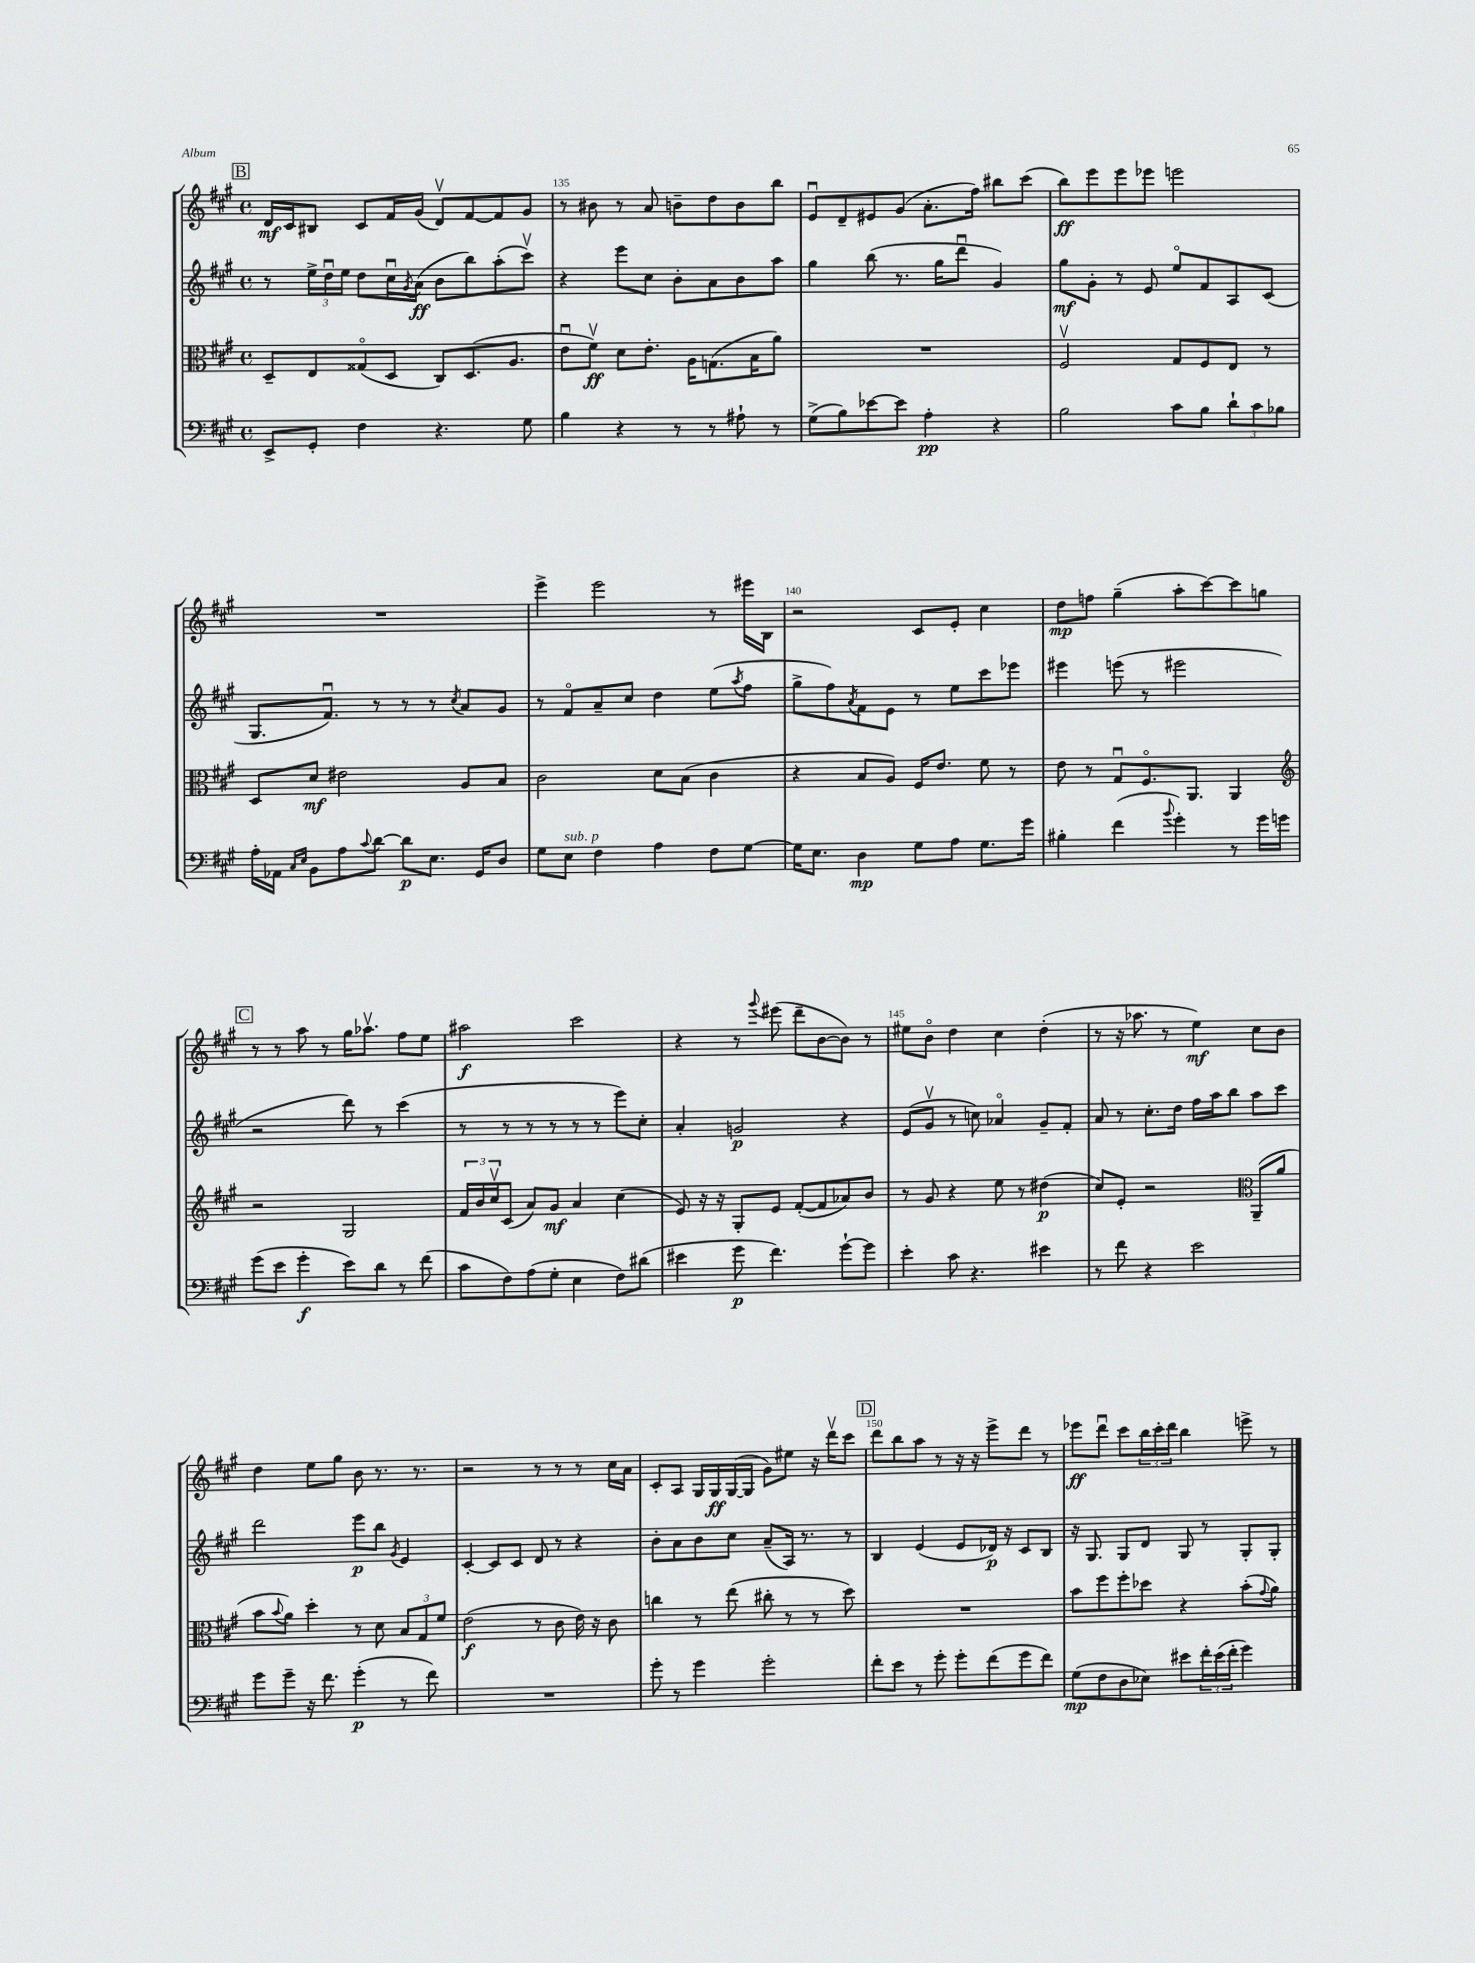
<<
\new StaffGroup <<
\new Staff = "s0" {
    \clef treble \key a \major \defaultTimeSignature \time 4/4
    \mark \markup { \box "B" } d'16\mf cis'16 bis8 cis'8 fis'16 gis'16( d'8\upbow) fis'8~ fis'8 gis'8 |
    r8 bis'8 r8 a'8 b'8-- d''8 b'8 b''8 |
    e'8\downbow d'8-- eis'8 gis'8( a'8.-. fis''16) bis''8 cis'''8( |
    b''8\ff) e'''8 e'''8 ees'''8 e'''2 |
    R1 |
    e'''4-> e'''2 r8 eis'''16 b16 |
    r2 cis'8 e'8-. cis''4 |
    d''8\mp f''8 gis''4--( a''8-. cis'''8~) cis'''8 g''8 |
    \mark \markup { \box "C" } r8 r8 a''8 r8 gis''16 aes''8.\upbow fis''8 e''8 |
    ais''2\f cis'''2 |
    r4 r8 \appoggiatura { gis'''8 } eis'''8( d'''8-- b'8~ b'8) r8 |
    eis''8 b'8\flageolet d''4 cis''4 d''4-.( |
    r8 r16 aes''8. r8 e''4\mf) cis''8 b'8 |
    d''4 e''8 gis''8 b'8 r8. r8. |
    r2 r8 r8 r8 cis''16 a'16 |
    cis'8-. a8 gis16 gis16\ff gis16~( gis16 gis'8) eis''8 r16 d'''16\upbow cis'''8 |
    \mark \markup { \box "D" } d'''8 b''8 a''8 r8 r16 r16 e'''8-> d'''8 r8 |
    ees'''8\ff d'''8\downbow cis'''8 \tuplet 3/2 { b''16 cis'''16-. d'''16 } b''4 e'''8-> r8 \bar "|." |
}
\new Staff = "s1" {
    \clef treble \key a \major \defaultTimeSignature \time 4/4
    \mark \markup { \box "B" } r8 \tuplet 3/2 { e''16-> d''16\downbow e''16 } d''8 cis''16\downbow \acciaccatura { gis'8 } a'16\ff( b'8 b''8) a''8-.( cis'''8\upbow) |
    r4 e'''8 cis''8 b'8-. a'8 b'8 a''8 |
    gis''4 b''8( r8. gis''16 d'''8\downbow gis'4) |
    gis''8\mf gis'8-. r8 e'8 e''8\flageolet fis'8 a8 cis'8( |
    gis8. fis'8.\downbow) r8 r8 r8 \acciaccatura { cis''8 } a'8 gis'8 |
    r8 fis'8\flageolet a'8-- cis''8 d''4 e''8( \acciaccatura { a''8 } fis''8 |
    gis''8-> fis''8) \acciaccatura { a'8 } fis'8 e'8 r8 e''8 cis'''8 ees'''8 |
    eis'''4 e'''8( r8 eis'''2 |
    \mark \markup { \box "C" } r2 d'''8) r8 cis'''4( |
    r8 r8 r8 r8 r8 r8 e'''8) cis''8-. |
    a'4-. g'2\p r4 |
    e'8( gis'8\upbow r8 c''8) aes'4\flageolet gis'8-- fis'8-. |
    a'8 r8 cis''8.-. d''16 fis''16 a''16 b''8 a''8 cis'''8 |
    d'''2 e'''8\p b''8 \acciaccatura { gis'8 } e'4 |
    cis'4~-. cis'8 cis'8 d'8 r8 r4 |
    b'8-. a'8 b'8 cis''8 a'8--( a16) r8. r8 |
    \mark \markup { \box "D" } b4 e'4( e'8 des'16\p) r16 cis'8 b8 |
    r16 gis8. gis8 d'8 gis8 r8 gis8-. gis8-. \bar "|." |
}
\new Staff = "s2" {
    \clef alto \key a \major \defaultTimeSignature \time 4/4
    \mark \markup { \box "B" } d8-- e8 gisis8\flageolet( d8 cis8) d8.( a8. |
    e'8\downbow fis'8\upbow\ff) d'8 e'8.-. a16 g8.( b16 a'8) |
    R1 |
    fis2\upbow gis8 fis8 e8 r8 |
    d8 d'8\mf eis'2 a8 b8 |
    cis'2 d'8 b8( cis'4 |
    r4 b8 a8) fis16 e'8. fis'8 r8 |
    e'8 r8 gis8\downbow fis8.\flageolet a,8. a,4 |
    \mark \markup { \box "C" } \clef treble r2 gis2 |
    \tuplet 3/2 { fis'16 b'16 cis''16\upbow } cis'8( a'8) gis'8\mf a'4 cis''4( |
    e'8) r16 r16 gis8-. e'8 fis'8~-.( fis'8 aes'8) b'8 |
    r8 gis'8 r4 e''8 r8 dis''4\p( |
    cis''8) e'8-. r2 \clef alto a,8--( a'8 |
    b'8 \appoggiatura { b'8 } a'8) d''4-. r8 d'8 \tuplet 3/2 { b8 gis8 fis'8 } |
    e'2\f( r8 cis'8 e'16) r16 cis'8 |
    c''4 r8 e''8( cis''8-. r8 r8 d''8) |
    \mark \markup { \box "D" } R1 |
    b'8 fis''8 fis''8-. des''8 r4 b'8-.( \appoggiatura { gis'8 } a'8) \bar "|." |
}
\new Staff = "s3" {
    \clef bass \key a \major \defaultTimeSignature \time 4/4
    \mark \markup { \box "B" } e,8-> gis,8-. fis4 r4. gis8 |
    b4 r4 r8 r8 ais8-! r8 |
    gis8->( b8) ees'8~ ees'8 a4-.\pp r4 |
    b2 cis'8 b8 \tuplet 3/2 { d'8-! cis'8 bes8 } |
    a16-. aes,16 \grace { cis16 e16 } b,8 a8 \appoggiatura { cis'8 } d'8~ d'8\p e8. gis,16 d8 |
    gis8 e8^\markup { \italic "sub. p" } fis4 a4 fis8 gis8~ |
    gis16 e8. d4\mp gis8 a8 gis8. gis'16 |
    bis4-. fis'4( \appoggiatura { b'8 } gis'4-.) r8 gis'16 g'16 |
    \mark \markup { \box "C" } gis'8( e'8 gis'4-.\f e'8) d'8 r8 fis'8( |
    cis'8 fis8) a8( gis8-. e4 fis8) dis'8( |
    eis'4 gis'8\p fis'4.) gis'8~-! gis'8 |
    e'4-. cis'8 r4. eis'4 |
    r8 fis'8 r4 e'2 |
    gis'8 gis'8-- r16 fis'8. gis'4-.\p( r8 fis'8) |
    R1 |
    gis'8-. r8 gis'4 gis'2-. |
    \mark \markup { \box "D" } fis'8-. e'8 r8 gis'8-. gis'8-. fis'8( gis'8 fis'8) |
    gis8\mp( fis8 d8 ees8) eis'8 \tuplet 3/2 { fis'16-. eis'16( fis'16-. } gis'4) \bar "|." |
}
>>
>>
\layout { \context { \Score currentBarNumber = #134 \override BarNumber.break-visibility = ##(#f #t #t) barNumberVisibility = #(every-nth-bar-number-visible 5) } }
